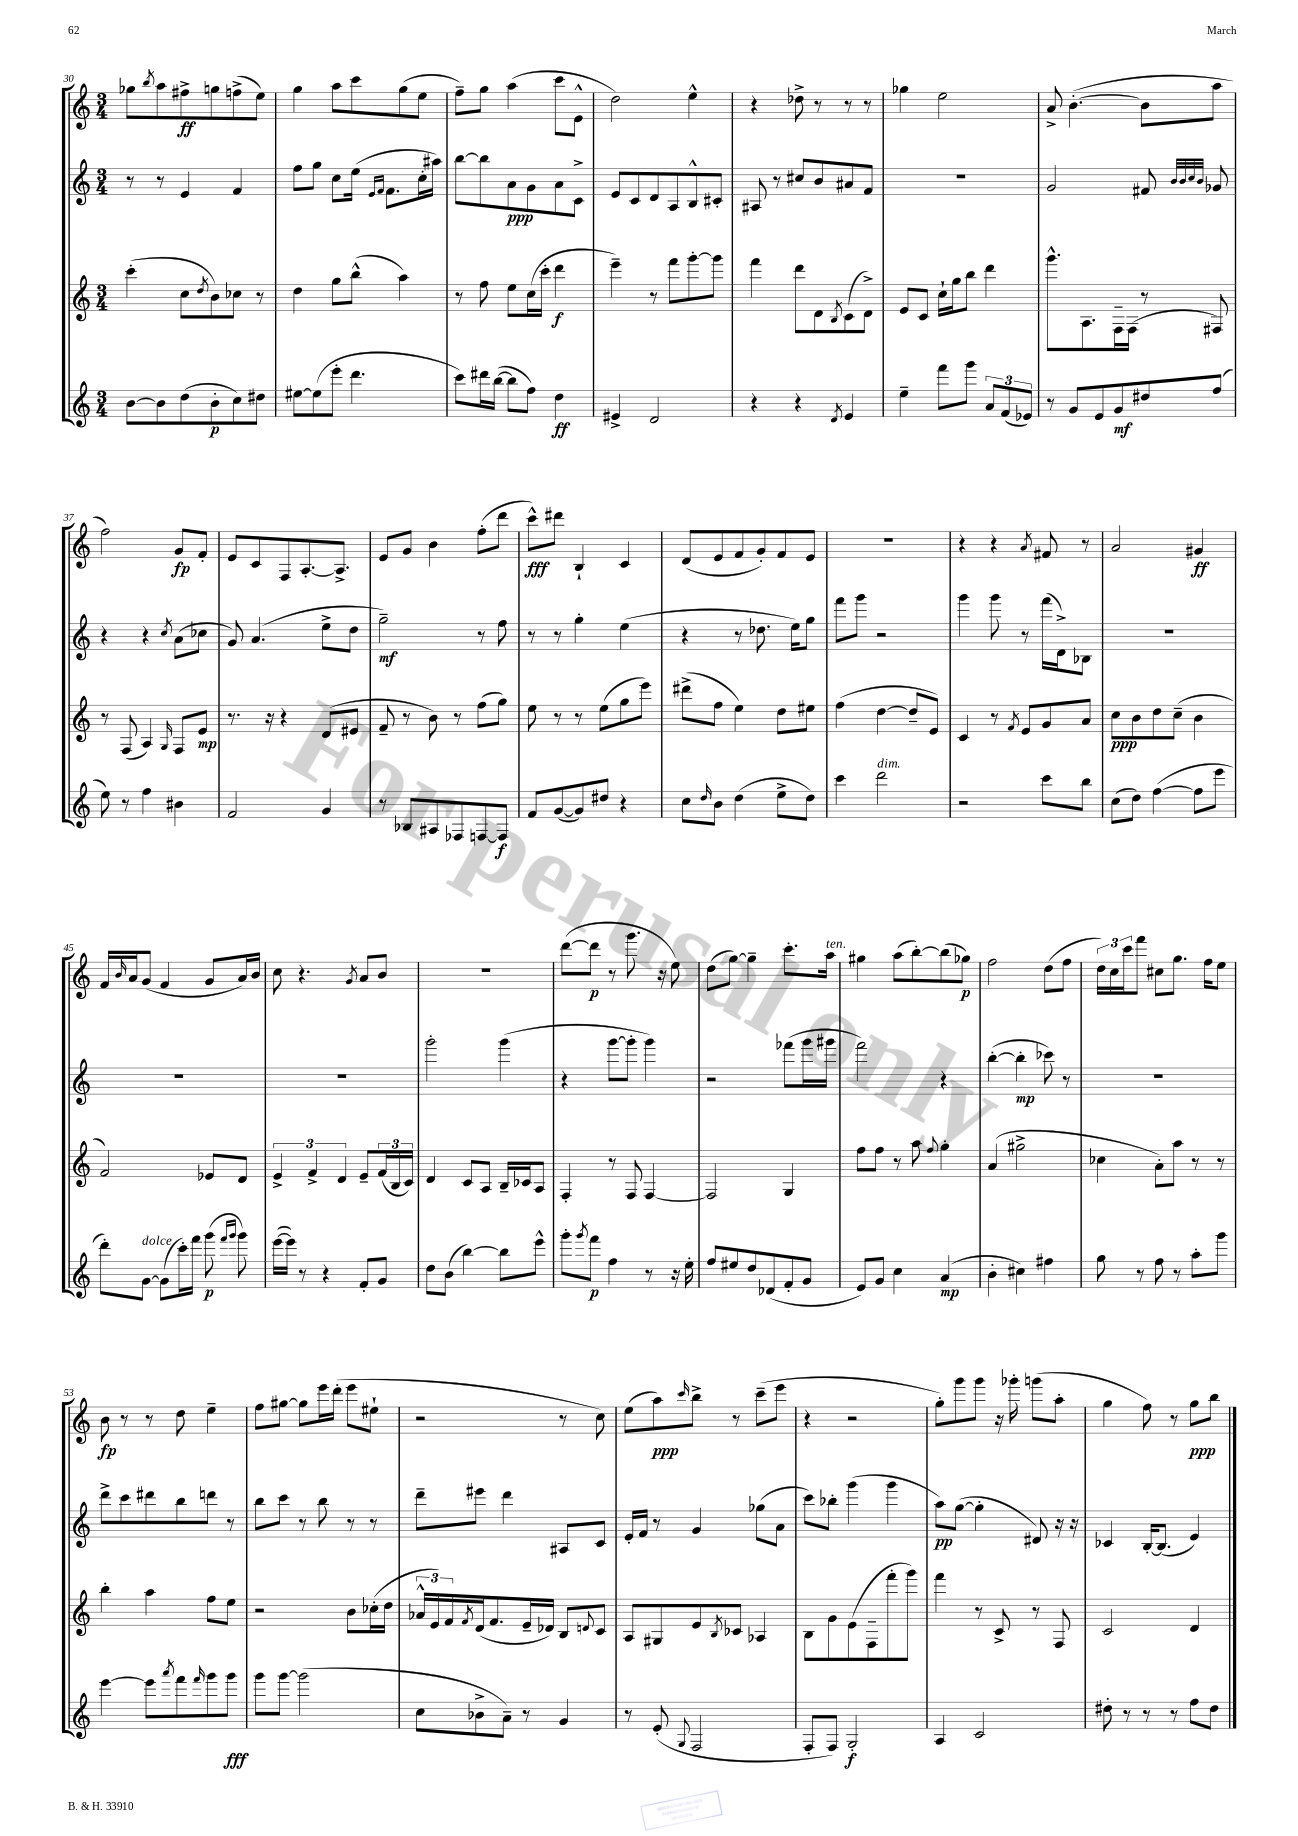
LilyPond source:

<<
\new StaffGroup <<
\new Staff = "s0" {
    \clef treble \key c \major \numericTimeSignature \time 3/4
    ges''8 \acciaccatura { b''8 } a''8 fis''8->\ff g''8 f''8->( e''8) |
    g''4 a''8 c'''8 g''8( e''8 |
    f''8--) g''8 a''4( c'''8 e'8-^ |
    d''2) e''4-^ |
    r4 des''8-> r8 r8 r8 |
    ges''4 e''2 |
    a'8-> b'4.~-.( b'8 a''8 |
    f''2) g'8\fp f'8-. |
    e'8 c'8 f8 a8.~-. a8.-> |
    e'8 g'8 b'4 f''8-.( d'''8 |
    c'''8-^\fff) dis'''8 b4-! c'4 |
    d'8( e'8 f'8 g'8-.) f'8 e'8 |
    R2. |
    r4 r4 \acciaccatura { a'8 } fis'8 r8 |
    a'2 gis'4\ff |
    f'16 \grace { b'16 } a'16 g'8( f'4 g'8 a'16) b'16 |
    c''8 r4. \acciaccatura { g'8 } a'8 b'8 |
    R2. |
    d'''8~( d'''8\p r8 g'''8. r16 e''8) |
    d''8( g''8~) g''4-- c'''8.-. a''16^\markup { \italic "ten." } |
    gis''4 a''8( b''8~-.) b''8( ges''8\p) |
    f''2 d''8( f''8 |
    \tuplet 3/2 { d''16) c''16 c'''16 } f'''8 cis''8 g''8. f''16 e''8 |
    b'8\fp r8 r8 d''8 e''4-- |
    f''8 gis''8~ gis''8 e'''16 d'''16-.( e'''8 eis''8-! |
    r2 r8 c''8) |
    e''8( a''8\ppp) \grace { c'''16 } b''8-> r8 c'''8--( e'''8 |
    r4 r2 |
    g''8-.) g'''8 g'''8 r16 ges'''16-. g'''8( a''8-. |
    g''4 f''8) r8 g''8\ppp b''8 \bar "|." |
}
\new Staff = "s1" {
    \clef treble \key c \major \numericTimeSignature \time 3/4
    r8 r8 e'4 f'4 |
    f''8 g''8 c''8 e''16( \grace { e'16 f'16 } f'8. c''16-. ais''16) |
    b''8~ b''8 a'8\ppp g'8 a'8 c'8-> |
    e'8 c'8 d'8 a8 b8-^ cis'8-. |
    ais8 r8 cis''8 b'8 ais'8 f'8 |
    R2. |
    g'2 fis'8 \grace { b'32 b'32 c''32 b'32 } ges'8 |
    r4 r4 \acciaccatura { c''8 } a'8( ces''8 |
    g'8) a'4.( e''8-> d''8 |
    g''2--\mf) r8 f''8 |
    r8 r8 g''4-. e''4( |
    r4 r8 des''8. e''16) g''8 |
    f'''8 g'''8 r2 |
    g'''4 g'''8 r8 f'''16( d'16->) bes8 |
    R2. |
    R2. |
    R2. |
    g'''2-. g'''4( |
    r4 g'''8~ g'''8-. g'''4) |
    r2 fes'''8( g'''16 gis'''16 |
    f'''2) r4 |
    b''4~-.( b''4-.\mp ces'''8) r8 |
    R2. |
    d'''8-> c'''8 dis'''8 b''8 d'''8 r8 |
    b''8 c'''8 r8 b''8 r8 r8 |
    d'''8-- eis'''8 d'''4 ais8 c'8 |
    e'16-. f'16 r8 g'4 ges''8( a'8 |
    c'''8) bes''8-. g'''4( g'''4 |
    a''8\pp) g''8~( g''4-. dis'8) r16 r16 |
    ces'4 b16~-. b8.( e'4) \bar "|." |
}
\new Staff = "s2" {
    \clef treble \key c \major \numericTimeSignature \time 3/4
    c'''4-.( c''8 \acciaccatura { d''8 } b'8) ces''8 r8 |
    d''4 g''8 b''8-^( a''4) |
    r8 f''8 e''8 c''16( c'''16-. d'''4\f |
    e'''4--) r8 f'''8 g'''8~-. g'''8 |
    f'''4 d'''8 d'8 \acciaccatura { b8 } c'8( d'8->) |
    e'8 c'8 c''16-! g''16 b''8 d'''4 |
    g'''8.-^ a8. f16-- f16( r8 fis8) |
    r8 f8( a4) \grace { g16 } f8 e'8\mp |
    r8. r16 r4 d'8( eis'8 |
    f'8-- r8 b'8) r8 f''8( g''8) |
    e''8 r8 r8 e''8( g''8 e'''8) |
    dis'''8->( f''8 e''4) d''8 eis''8 |
    f''4( d''4~ d''8-- e'8) |
    c'4 r8 \acciaccatura { f'8 } e'8 g'8 a'8 |
    c''8\ppp b'8 d''8 c''8--( b'4 |
    f'2) ees'8 d'8 |
    \tuplet 3/2 { e'4-> f'4-> d'4 } e'8-- \tuplet 3/2 { f'16( b16 c'16) } |
    d'4 c'8 a8 b16-- ces'16 a8 |
    f4-. r8 f8 f4~ |
    f2 g4 |
    f''8 f''8 r8 a''8 \appoggiatura { f''8 } g''4-. |
    a'4( gis''2-> |
    ces''4 a'8-.) a''8 r8 r8 |
    b''4-. a''4 f''8 e''8 |
    r2 b'8 ces''16-.( d''16 |
    \tuplet 3/2 { aes'16-^ e'16) f'16 } \acciaccatura { f'8 } d'16( f'8. e'16-- des'16) b8 \appoggiatura { d'8 } c'8 |
    a8 gis8 e'8 \acciaccatura { b8 } ces'8 aes4 |
    b8 g'8 e'8( f8-- f'''8-. g'''8) |
    f'''4 r8 c'8-> r8 f8 |
    c'2 d'4 \bar "|." |
}
\new Staff = "s3" {
    \clef treble \key c \major \numericTimeSignature \time 3/4
    b'8~ b'8 d''8( b'8-.\p c''8) dis''8 |
    eis''8~ eis''8( e'''8-. d'''4. |
    c'''8) dis'''16 b''16~( b''8 f''8) d''4\ff |
    eis'4-> d'2 |
    r4 r4 \acciaccatura { d'8 } e'4 |
    e''4-- f'''8 g'''8 \tuplet 3/2 { a'8 f'8( ees'8) } |
    r8 g'8 e'8 g'8\mf dis''8 f''8( |
    e''8) r8 f''4 bis'4 |
    f'2 g'4 |
    r8 bes8 ais8 fes8 f8~ f8\f |
    f'8 g'8~( g'8) dis''8 r4 |
    c''8 \grace { d''16 } b'8 d''4( e''8-> d''8) |
    c'''4 d'''2^\markup { \italic "dim." } |
    r2 c'''8 b''8 |
    c''8( d''8) f''4~( f''8 e'''8 |
    d'''8-.) g'8~^\markup { \italic "dolce" } g'8( c'''16-.) f'''16 g'''8\p( \grace { f'''16 g'''16 } g'''8) |
    e'''16~( e'''16) r8 r4 f'8-. g'8 |
    d''8 b'8( b''4~) b''8 e'''8-^ |
    g'''8-. \acciaccatura { g'''8 } f'''8\p f''4 r8 r16 e''16-. |
    f''8 eis''8 d''8 des'8( f'8-. g'8 |
    e'8) g'8 c''4 a'4\mp( |
    b'4-. cis''4) fis''4 |
    g''8 r8 f''8 r8 a''8-. g'''8 |
    e'''4~ e'''8 \acciaccatura { a'''8 } f'''8 \grace { f'''16 } g'''8 g'''8\fff |
    g'''8 g'''8~ g'''2( |
    c''8 bes'8-> a'8--) r8 g'4 |
    r8 e'8-.( \appoggiatura { g8 } f2 |
    f8-. f8) g2-.\f |
    a4 c'2 |
    dis''8-. r8 r8 r8 f''8 dis''8 \bar "|." |
}
>>
>>
\layout { \context { \Score currentBarNumber = #30 } }
